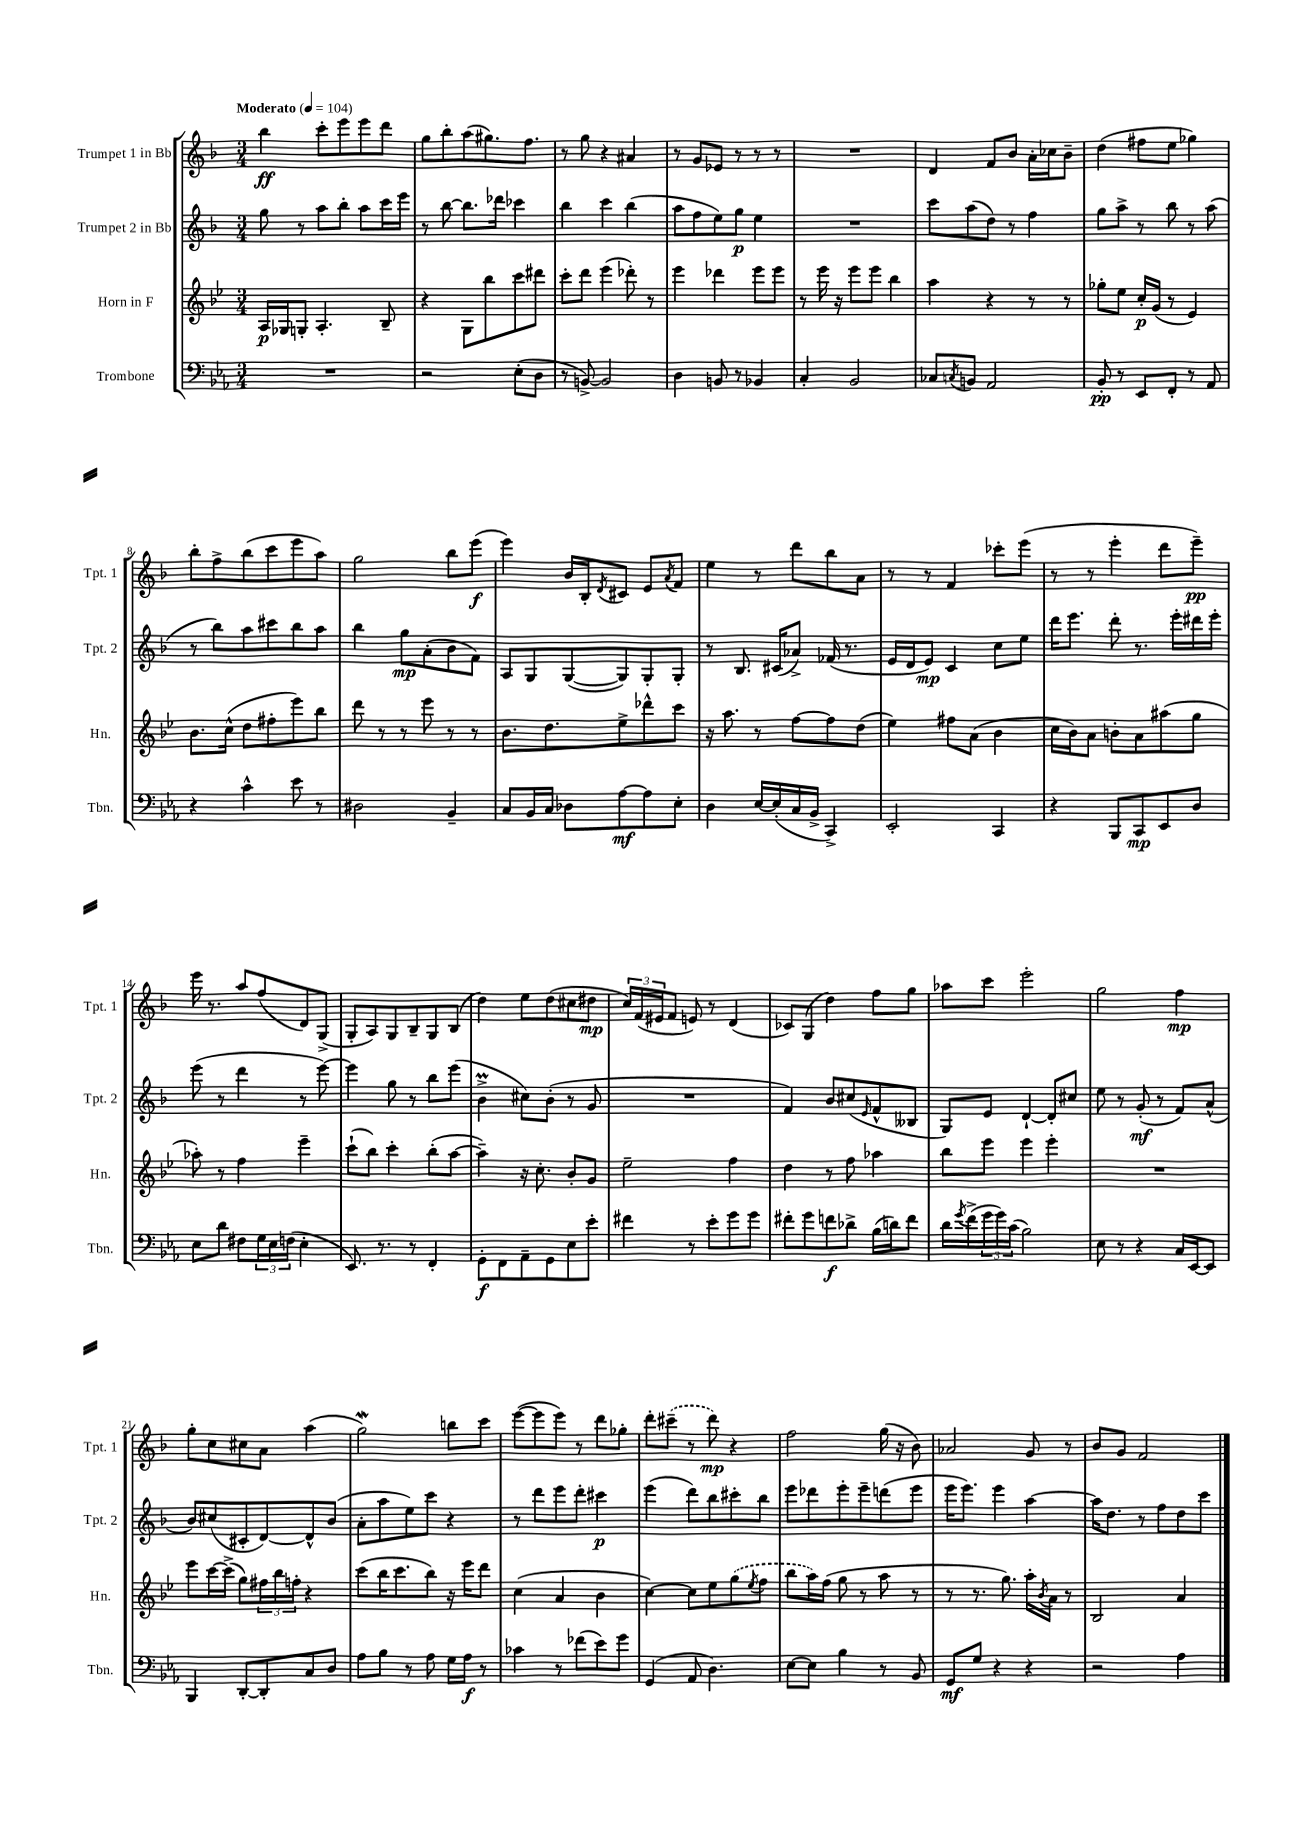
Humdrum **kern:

**kern	**dynam	**kern	**dynam	**kern	**dynam	**kern	**dynam
*part4	*part4	*part3	*part3	*part2	*part2	*part1	*part1
*staff4	*staff4	*staff3	*staff3	*staff2	*staff2	*staff1	*staff1
*I"Trombone	*	*I"Horn in F	*	*I"Trumpet 2 in Bb	*	*I"Trumpet 1 in Bb	*
*I'Tbn.	*	*I'Hn.	*	*I'Tpt. 2	*	*I'Tpt. 1	*
*clefF4	*	*clefG2	*	*clefG2	*	*clefG2	*
*k[b-e-a-]	*	*k[b-e-]	*	*k[b-]	*	*k[b-]	*
*M3/4	*	*M3/4	*	*M3/4	*	*M3/4	*
*MM104	*	*MM104	*	*MM104	*	*MM104	*
=1	=1	=1	=1	=1	=1	=1	=1
!	!	!	!	!	!	!LO:TX:a:B:t=Moderato	!
2.r	.	16A/LL	p	8gg\	.	4bb-\	ff
.	.	16G-X/J	.	.	.	.	.
.	.	8Gn'/J	.	8r	.	.	.
.	.	4.A'/	.	8aa\L	.	8ccc'\L	.
.	.	.	.	8bb-'\J	.	8eee\	.
.	.	.	.	8aa\L	.	8eee\	.
.	.	8B-~/	.	16ccc\L	.	8ddd\J	.
.	.	.	.	16eee\JJ	.	.	.
=2	=2	=2	=2	=2	=2	=2	=2
2r	.	4r	.	8r	.	8gg\L	.
.	.	.	.	[8bb-\	.	8bb-'\	.
.	.	8G\L	.	8.bb-\L]	.	(8aa\	.
.	.	8bb-\	.	.	.	8.gg#X\)	.
.	.	.	.	16ddd-X\Jk	.	.	.
(8E-'\L	.	8ccc\	.	4ccc-X\	.	.	.
.	.	.	.	.	.	8.ff\J	.
8D\J	.	8ddd#X\J	.	.	.	.	.
=3	=3	=3	=3	=3	=3	=3	=3
8r	.	8ccc'\L	.	4bb-\	.	8r	.
[8BBn^/)	.	8ddd\J	.	.	.	8gg\	.
2BB/]	.	(4eee-\	.	4ccc\	.	4r	.
.	.	8ddd-X'\)	.	(4bb-\	.	4a#X/	.
.	.	8r	.	.	.	.	.
=4	=4	=4	=4	=4	=4	=4	=4
4D\	.	4eee-\	.	8aa\L	.	8r	.
.	.	.	.	8ff\	.	8g/L	.
8BBn/	.	4ddd-X\	.	8ee\)	.	8e-X/J	.
8r	.	.	.	8gg\J	p	8r	.
4BB-X/	.	8eee-\L	.	4ee\	.	8r	.
.	.	8eee-\J	.	.	.	8r	.
=5	=5	=5	=5	=5	=5	=5	=5
4C'/	.	8r	.	2.r	.	2.r	.
.	.	16eee-\	.	.	.	.	.
.	.	16r	.	.	.	.	.
2BB-/	.	8eee-\L	.	.	.	.	.
.	.	8eee-\J	.	.	.	.	.
.	.	4bb-\	.	.	.	.	.
=6	=6	=6	=6	=6	=6	=6	=6
8C-X/L	.	4aa\	.	8ccc\L	.	4d/	.
8qCn/	.	.	.	.	.	.	.
8BBn/J	.	.	.	(8aa\	.	.	.
2AA-/	.	4r	.	8dd\J)	.	8f/L	.
.	.	.	.	8r	.	8b-/J	.
.	.	8r	.	4ff\	.	16a'\LL	.
.	.	.	.	.	.	16cc-X\J	.
.	.	8r	.	.	.	8b-~\J	.
=7	=7	=7	=7	=7	=7	=7	=7
8BB-'/	pp	8gg-X'\L	.	8gg\L	.	(4dd\	.
8r	.	8ee-\J	.	8aa^\J	.	.	.
8EE-/L	.	16cc'/LL	p	8r	.	8ff#X\L	.
.	.	(16g/JJ	.	.	.	.	.
8FF'/J	.	8r	.	8bb-\	.	8ee\J	.
8r	.	4e-/)	.	8r	.	4gg-X\)	.
8AA-/	.	.	.	(8aa\	.	.	.
!!LO:LB:g=z
=8	=8	=8	=8	=8	=8	=8	=8
4r	.	8.b-\L	.	8r	.	8bb-'\L	.
.	.	.	.	8bb-\L)	.	8ff^\	.
.	.	(16cc^^\Jk	.	.	.	.	.
4c^^\	.	8dd\L	.	8aa\	.	(8bb-\	.
.	.	8ff#X'\	.	8ccc#X\	.	8ccc\	.
8e-\	.	8eee-\)	.	8bb-\	.	8eee\	.
8r	.	8bb-\J	.	8aa\J	.	8aa\J)	.
=9	=9	=9	=9	=9	=9	=9	=9
2D#X\	.	8ddd\	.	4bb-\	.	2gg\	.
.	.	8r	.	.	.	.	.
.	.	8r	.	8gg\L	mp	.	.
.	.	8eee-\	.	(8a'\	.	.	.
4BB-~/	.	8r	.	8b-\	.	8bb-\L	.
.	.	8r	.	8f\J)	.	(8eee\J	f
=10	=10	=10	=10	=10	=10	=10	=10
8C/L	.	8.b-\L	.	8A/L	.	4eee\)	.
16BB-/L	.	.	.	8G/	.	.	.
16C/JJ	.	8.dd\	.	.	.	.	.
8D-X\L	.	.	.	([8G/	.	16b-/LL	.
.	.	.	.	.	.	16B-'/J	.
.	.	.	.	.	.	8qd/	.
[8A-\	mf	8ee-^\	.	8G/])	.	8c#X/J	.
8A-\]	.	8ddd-X^^\	.	8G'/	.	8e/L	.
.	.	.	.	.	.	8qa/	.
8E-'\J	.	8ccc\J	.	8G'/J	.	8f/J	.
=11	=11	=11	=11	=11	=11	=11	=11
4D\	.	16r	.	8r	.	4ee\	.
.	.	8.aa\	.	.	.	.	.
.	.	.	.	8.B-/	.	.	.
[16E-/LL	.	8r	.	.	.	8r	.
(16E-'/]	.	.	.	(16c#X/KL	.	.	.
16C/	.	[8ff\L	.	8a-X^/J)	.	8ddd\L	.
16BB-^/JJ	.	.	.	.	.	.	.
4CC^/)	.	8ff\]	.	(16f-X/	.	8bb-\	.
.	.	.	.	8.r	.	.	.
.	.	(8dd\J	.	.	.	8a\J	.
=12	=12	=12	=12	=12	=12	=12	=12
2EE-'/	.	4ee-\)	.	16e/LL	.	8r	.
.	.	.	.	16d/J	.	.	.
.	.	.	.	8e/J)	mp	8r	.
.	.	8ff#X\L	.	4c/	.	4f/	.
.	.	(8a\J	.	.	.	.	.
4CC/	.	4b-\	.	8cc\L	.	8ccc-X'\L	.
.	.	.	.	8ee\J	.	(8eee\J	.
=13	=13	=13	=13	=13	=13	=13	=13
4r	.	16cc\LL	.	16ddd\KL	.	8r	.
.	.	16b-\J)	.	8.eee\J	.	.	.
.	.	8a\J	.	.	.	8r	.
8BBB-/L	.	8bn'\L	.	8ddd'\	.	4eee'\	.
8CC/	mp	8a\	.	8.r	.	.	.
8EE-/	.	(8aa#X\	.	.	.	8ddd\L	.
.	.	.	.	16eee'\LL	.	.	.
8D/J	.	8gg\J	.	16ddd#X\	.	8eee~\J)	pp
.	.	.	.	16eee'\JJ	.	.	.
!!LO:LB:g=z
=14	=14	=14	=14	=14	=14	=14	=14
8E-\L	.	8aa-X'\)	.	(8eee\	.	16eee\	.
.	.	.	.	.	.	8.r	.
8d\J	.	8r	.	8r	.	.	.
8F#X\L	.	4ff\	.	4ddd\	.	8aa/L	.
24G\L	.	.	.	.	.	(8ff/	.
24E-\	.	.	.	.	.	.	.
(24Fn\JJ	.	.	.	.	.	.	.
4E-'\	.	4eee-~\	.	8r	.	8d/)	.
.	.	.	.	[8eee\)	.	(8G^/J	.
=15	=15	=15	=15	=15	=15	=15	=15
8.EE-/)	.	(8ccc`\L	.	4eee\]	.	8G'/L	.
.	.	8bb-\J)	.	.	.	8A/)	.
8.r	.	.	.	.	.	.	.
.	.	4ccc'\	.	8gg\	.	8G/	.
8r	.	.	.	8r	.	8B-~/	.
4FF'/	.	(8bb-'\L	.	8bb-\L	.	8G/	.
.	.	[8aa\J	.	(8eee\J	.	(8B-/J	.
=16	=16	=16	=16	=16	=16	=16	=16
8GG'\L	f	4aa~\])	.	4b-M^\	.	4dd\)	.
8FF\	.	.	.	.	.	.	.
8AA-~\	.	16r	.	8cc#X\L)	.	8ee\L	.
.	.	8.cc'\	.	.	.	.	.
8GG\	.	.	.	(8b-'\J	.	(8dd\	.
8E-\	.	8b-'/L	.	8r	.	8cc#X\	.
8e-'\J	.	8g/J	.	8g/	.	8dd#X\J	mp
=17	=17	=17	=17	=17	=17	=17	=17
4f#X\	.	2ee-~\	.	2.r	.	24cc/LL)	.
.	.	.	.	.	.	(24f/	.
.	.	.	.	.	.	24e#X/J	.
.	.	.	.	.	.	8f/J	.
8r	.	.	.	.	.	8en/)	.
8e-'\L	.	.	.	.	.	8r	.
8g\	.	4ff\	.	.	.	(4d/	.
8g\J	.	.	.	.	.	.	.
=18	=18	=18	=18	=18	=18	=18	=18
8f#X'\L	.	4dd\	.	4f/)	.	8c-X/L)	.
8g\	.	.	.	.	.	(8G/J	.
8fn\	f	8r	.	8b-/L	.	4dd\)	.
8d-X^\J	.	8ff\	.	(8cc#X/	.	.	.
.	.	.	.	16qqe/	.	.	.
(16B-\LL	.	4aa-X\	.	8f^^/	.	8ff\L	.
16dn\J)	.	.	.	.	.	.	.
8f\J	.	.	.	8B--X/J	.	8gg\J	.
=19	=19	=19	=19	=19	=19	=19	=19
16d\LL	.	8bb-\L	.	8G/L)	.	8aa-X\L	.
8qg/	.	.	.	.	.	.	.
(16f^\	.	.	.	.	.	.	.
24g\	.	8eee-\J	.	8e/J	.	8ccc\J	.
24g\)	.	.	.	.	.	.	.
(24c\JJ	.	.	.	.	.	.	.
2B-\)	.	4eee-\	.	[4d`/	.	2eee'\	.
.	.	4eee-'\	.	8d'/L]	.	.	.
.	.	.	.	8cc#X/J	.	.	.
=20	=20	=20	=20	=20	=20	=20	=20
8E-\	.	2.r	.	8ee\	.	2gg\	.
8r	.	.	.	8r	.	.	.
4r	.	.	.	(8g'/	mf	.	.
.	.	.	.	8r	.	.	.
16C/LL	.	.	.	8f/L)	.	4ff\	mp
[16EE-/J	.	.	.	.	.	.	.
8EE-/J]	.	.	.	(8a^^/J	.	.	.
!!LO:LB:g=z
=21	=21	=21	=21	=21	=21	=21	=21
4BBB-/	.	8eee-\L	.	8b-/L)	.	8gg'\L	.
.	.	[16ccc\L	.	(8cc#X/	.	8cc\	.
.	.	(16ccc^\JJ]	.	.	.	.	.
[8DD'/L	.	8gg\L)	.	8c#X'/	.	8cc#X\	.
8DD'/]	.	24ff#X\L	.	[8d/)	.	8a\J	.
.	.	24bb-\	.	.	.	.	.
.	.	24ffn'\JJ	.	.	.	.	.
8C/	.	4r	.	8d^^/]	.	(4aa\	.
8D/J	.	.	.	(8b-/J	.	.	.
=22	=22	=22	=22	=22	=22	=22	=22
8A-\L	.	(8ccc\L	.	8a'\L	.	2ggW\)	.
8B-\J	.	16bb-\K	.	8aa\	.	.	.
.	.	8.ccc\	.	.	.	.	.
8r	.	.	.	8ee\)	.	.	.
8A-\	.	8bb-\J)	.	8ccc\J	.	.	.
16G\LL	.	16r	.	4r	.	8bbn\L	.
16A-\JJ	f	16eee-\KL	.	.	.	.	.
8r	.	8ddd\J	.	.	.	8ccc\J	.
=23	=23	=23	=23	=23	=23	=23	=23
4c-X\	.	(4cc\	.	8r	.	([8eee\L	.
.	.	.	.	8ddd\L	.	8eee\]	.
8r	.	4a/	.	8eee\	.	8eee\J)	.
(8f-X\L	.	.	.	8ddd'\J	.	8r	.
8e-\)	.	4b-\	.	4ccc#X\	p	8ddd\L	.
8g\J	.	.	.	.	.	8gg-X'\J	.
=24	=24	=24	=24	=24	=24	=24	=24
(4GG/	.	[4cc\)	.	(4eee\	.	8ddd'\L	.
.	.	.	.	.	.	(8ccc#X~\J	.
8AA-/	.	8cc\L]	.	8ddd\L)	.	8r	.
4.D\)	.	8ee-\	.	8bb-\	.	8ddd\)	mp
.	.	(8gg\	.	8ccc#X'\	.	4r	.
.	.	8qee-/	.	.	.	.	.
.	.	8ff\J	.	8bb-\J	.	.	.
=25	=25	=25	=25	=25	=25	=25	=25
[8E-\L	.	8bb-\L	.	8eee\L	.	2ff\	.
8E-\J]	.	16aa\L)	.	8ddd-X\	.	.	.
.	.	(16ff\JJ	.	.	.	.	.
4B-\	.	8gg\	.	8eee'\	.	.	.
.	.	8r	.	8eee~\	.	.	.
8r	.	8aa\	.	(8dddn\	.	(16gg\	.
.	.	.	.	.	.	16r	.
8BB-/	.	8r	.	8eee\J	.	8b-\)	.
=26	=26	=26	=26	=26	=26	=26	=26
8GG/L	mf	8r	.	16eee\KL	.	2a-X/	.
.	.	.	.	8.eee\J)	.	.	.
8G/J	.	8.r	.	.	.	.	.
4r	.	.	.	4eee\	.	.	.
.	.	8.gg\)	.	.	.	.	.
4r	.	16aa'\LL	.	[4aa\	.	8g/	.
.	.	8qb-/	.	.	.	.	.
.	.	16a\JJ	.	.	.	.	.
.	.	8r	.	.	.	8r	.
=27	=27	=27	=27	=27	=27	=27	=27
2r	.	2B-/	.	16aa\KL]	.	8b-/L	.
.	.	.	.	8.dd\J	.	.	.
.	.	.	.	.	.	8g/J	.
.	.	.	.	8r	.	2f/	.
.	.	.	.	8ff\L	.	.	.
4A-\	.	4a/	.	8dd\	.	.	.
.	.	.	.	8ccc\J	.	.	.
==	==	==	==	==	==	==	==
*-	*-	*-	*-	*-	*-	*-	*-
